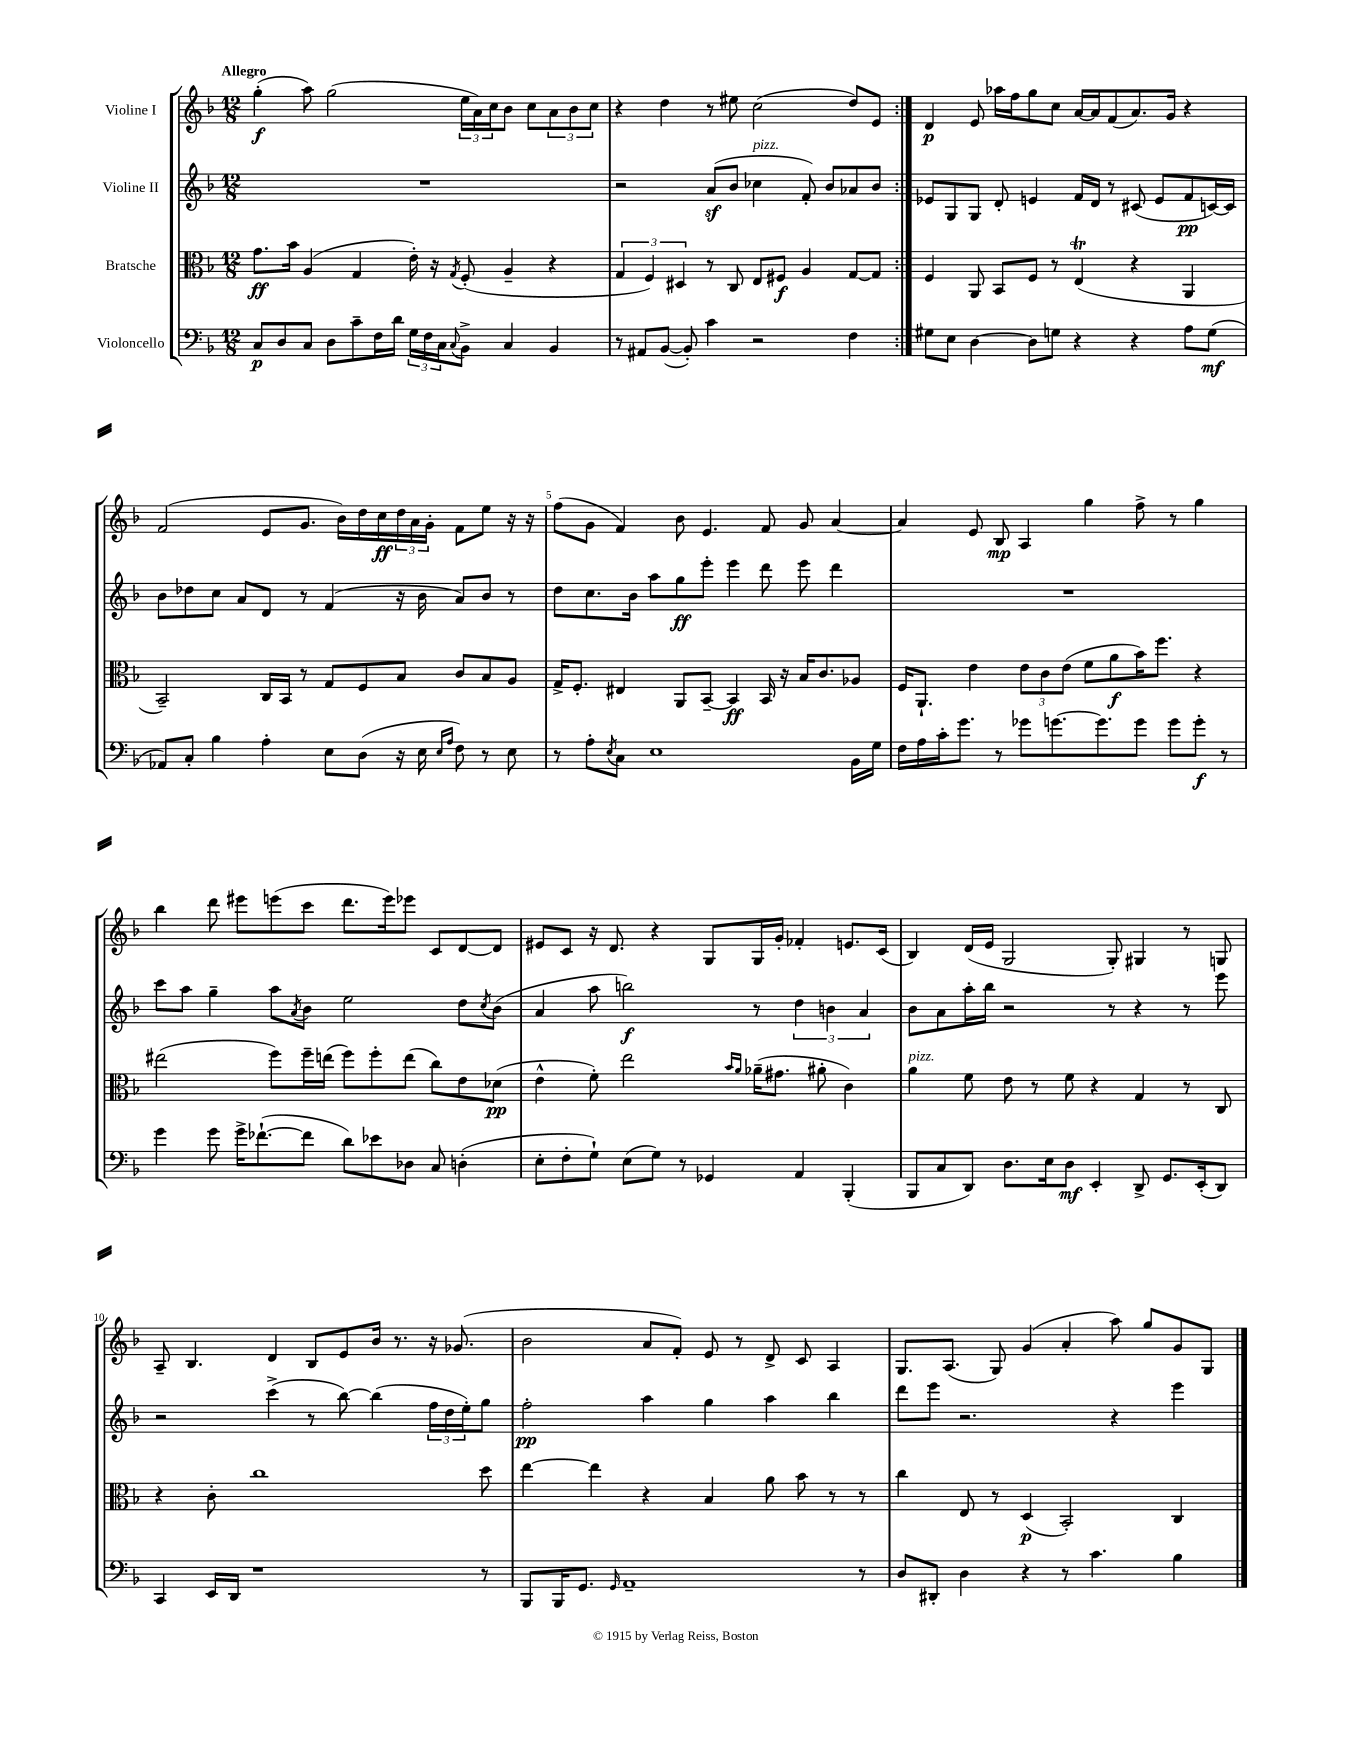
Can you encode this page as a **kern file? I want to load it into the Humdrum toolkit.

**kern	**kern	**kern	**kern
*staff4	*staff3	*staff2	*staff1
*clefF4	*clefC3	*clefG2	*clefG2
*k[b-]	*k[b-]	*k[b-]	*k[b-]
*M12/8	*M12/8	*M12/8	*M12/8
8C/L	8.g\L	1.r	(4gg'\
8D/	.	.	.
.	16b-\Jk	.	.
8C/J	(4A/	.	8aa\)
8D\L	.	.	(2gg\
8c~\	4G/	.	.
16F\L	.	.	.
16d\JJ	.	.	.
24G\LL	16e'\)	.	.
24F\	.	.	.
.	16r	.	.
24C\J	.	.	.
8qqC/	8qG/	.	.
8BB-^\J	(8F'/	.	24ee\LL
.	.	.	24a\)
.	.	.	24cc\J
4C/	4A~/	.	8b-\J
.	.	.	8cc\L
4BB-/	4r	.	12a\
.	.	.	12b-\
.	.	.	12cc\J
=	=	=	=
8r	6G/	2r	4r
8AA#/L	.	.	.
.	6F/)	.	.
([8BB-/J	.	.	4dd\
.	6D#/	.	.
8BB-'/])	.	.	.
4c\	8r	(8a/L	8r
.	8C/	8b-/J	8ee#\
2r	8E/L	4cc-\	(2cc\
.	8F#/J	.	.
.	4A/	8f'/)	.
.	.	8b-/L	.
4F\	[8G/L	8a-/	8dd/L)
.	8G/]J	8b-/J	8e/J
=:|!	=:|!	=:|!	=:|!
8G#\L	4F/	8e-/L	4d/
8E\J	.	8G/	.
[4D\	8AA/	8G/J	8e/
.	8BB-/L	8d'/	16aa-\LL
.	.	.	16ff\J
8D\]L	8F/J	4e/	8gg\
8G\J	8r	.	8cc\J
4r	(4E/	16f/LL	[16a/LL
.	.	16d/JJ	16a/]J
.	.	8r	(8f/
4r	4r	(8c#/	8.a/)
.	.	8e/L	.
.	.	.	16g/Jk
8A\L	4AA/	8f/	4r
(8G\J	.	[16c/L)	.
.	.	16c/]JJ	.
=	=	=	=
8AA-/L)	2BB-~/)	8b-\L	(2f/
8C'/J	.	8dd-\	.
4B-\	.	8cc\J	.
.	.	8a/L	.
4A'\	16C/LL	8d/J	8e/L
.	16BB-/JJ	.	.
.	8r	8r	8.g/J
8E\L	8G/L	(4f/	.
.	.	.	16b-\LL)
(8D\J	8F/	.	16dd\
.	.	.	16cc\
16r	8B-/J	16r	24dd\
.	.	.	24a\
16E\	.	16b-\	.
.	.	.	24g'\JJ
16qqE/LL	.	.	.
16qqA/JJ	.	.	.
8F\)	8c/L	8a/L)	8f\L
8r	8B-/	8b-/J	8ee\J
8E\	8A/J	8r	16r
.	.	.	16r
=	=	=	=
8r	16G^/LK	8dd\L	(8ff\L
.	8.F'/J	.	.
8A'\L	.	8.cc\	8g\J
8qE/	.	.	.
8C\J	4E#/	.	4f/)
.	.	16b-\Jk	.
1E	.	8aa\L	.
.	8AA/L	8gg\	8b-\
.	[8BB-~/J	8eee'\J	4.e/
.	4BB-/]	4eee\	.
.	16BB-/	8ddd\	8f/
.	16r	.	.
.	16B-/LK	8eee\	8g/
.	8.c/	.	.
.	.	4ddd\	[4a/
16BB-\LL	8A-/J	.	.
16G\JJ	.	.	.
=	=	=	=
16F\LL	16F/LK	1.r	4a/]
16A\	8.AA`/J	.	.
16c'\J	.	.	.
8.g\J	.	.	.
.	4e\	.	8e/
8r	.	.	8B-/
8g-\L	12e\L	.	4A/
.	12c\	.	.
[8.g\	.	.	.
.	(12e\J	.	.
.	8f\L	.	4gg\
8.g\]	.	.	.
.	8a\	.	.
8g\J	16b-\K)	.	8ff^\
.	8.ff\J	.	.
8g\L	.	.	8r
8g'\J	4r	.	4gg\
8r	.	.	.
=	=	=	=
4g\	(2ee#\	8ccc\L	4bb-\
.	.	8aa\J	.
8g\	.	4gg~\	8ddd\
16g^\LK	.	.	8eee#\L
([8.f-`\	.	.	.
.	8ff\L)	8aa\L	(8eee\
.	.	8qa/	.
8f-\]J	16ff~\L	8b-\J	8ccc\J
.	(16ee\JJ	.	.
8d\L)	8ff\L)	2ee\	8.ddd\L
8e-\	8ff'\	.	.
.	.	.	16eee\k)
8D-\J	(8ee\J	.	8eee-\J
8C/	8cc\L)	.	8c/L
(4D'\	8e\	8dd\L	[8d/
.	.	8qcc/	.
.	(8d-\J	(8b-\J	8d/]J
=	=	=	=
8E'\L	4e^^\	4a/	8e#/L
8F'\	.	.	8c/J
8G`\J)	8f'\)	8aa\	16r
.	.	.	8.d/
(8E\L	2ee\	2bb\)	.
8G\J)	.	.	4r
8r	.	.	.
4GG-/	.	.	8G/L
.	16qqb-/LL	.	.
.	16qqa/JJ	.	.
.	(16a-~\LK	8r	16G/L
.	8.g#\J	.	16g'/JJ
4AA/	.	6dd\	4f-'/
.	8a#'\	.	.
.	.	6b\	.
(4BBB-'/	4c\)	.	8.e/L
.	.	6a/	.
.	.	.	(16c/Jk
=	=	=	=
8BBB-/L	4a\	8b-\L	4B-/)
8C/	.	8a\	.
8DD/J)	8f\	16aa'\L	(16d/LL
.	.	16bb-\JJ	16e/JJ
8.D\L	8e\	2r	2G/
.	8r	.	.
16E\k	.	.	.
8D\J	8f\	.	.
4EE'/	4r	.	.
.	.	8r	8G'/)
8DD^/	4G/	4r	4G#/
8.GG/L	.	.	.
.	8r	8r	8r
(16EE'/k	.	.	.
8DD/J)	8C/	8eee\	8G/
=	=	=	=
4CC/	4r	2r	8A~/
.	.	.	4.B-/
16EE/LL	8c'\	.	.
16DD/JJ	.	.	.
1r	1cc	.	.
.	.	(4ccc^\	4d/
.	.	8r	8B-/L
.	.	[8bb-\)	8e/
.	.	(4bb-\]	16b-/Jk
.	.	.	8.r
.	.	24ff\LL	16r
.	.	24dd\	.
.	.	.	(8.g-/
.	.	24ee'\J)	.
8r	8dd\	8gg\J	.
=	=	=	=
8BBB-/L	[4ee\	2ff'\	2b-\
16BBB-/K	.	.	.
8.GG/J	.	.	.
.	4ee\]	.	.
16qqGG/	.	.	.
1AA~	.	.	.
.	4r	4aa\	8a/L
.	.	.	8f'/J)
.	4B-/	4gg\	8e/
.	.	.	8r
.	8a\	4aa\	8d^/
.	8b-\	.	8c/
.	8r	4bb-\	4A/
8r	8r	.	.
=	=	=	=
8D/L	4cc\	8ddd\L	8.G/L
8DD#'/J	.	8eee\J	.
.	.	.	(8.A/J
4D\	8E/	2.r	.
.	8r	.	8G/)
4r	(4D/	.	(4g/
8r	2BB-'/)	.	4a'/
4.c\	.	.	.
.	.	4r	8aa\)
.	.	.	8gg/L
4B-\	4C/	4eee\	8g/
.	.	.	8G/J
==	==	==	==
*-	*-	*-	*-
